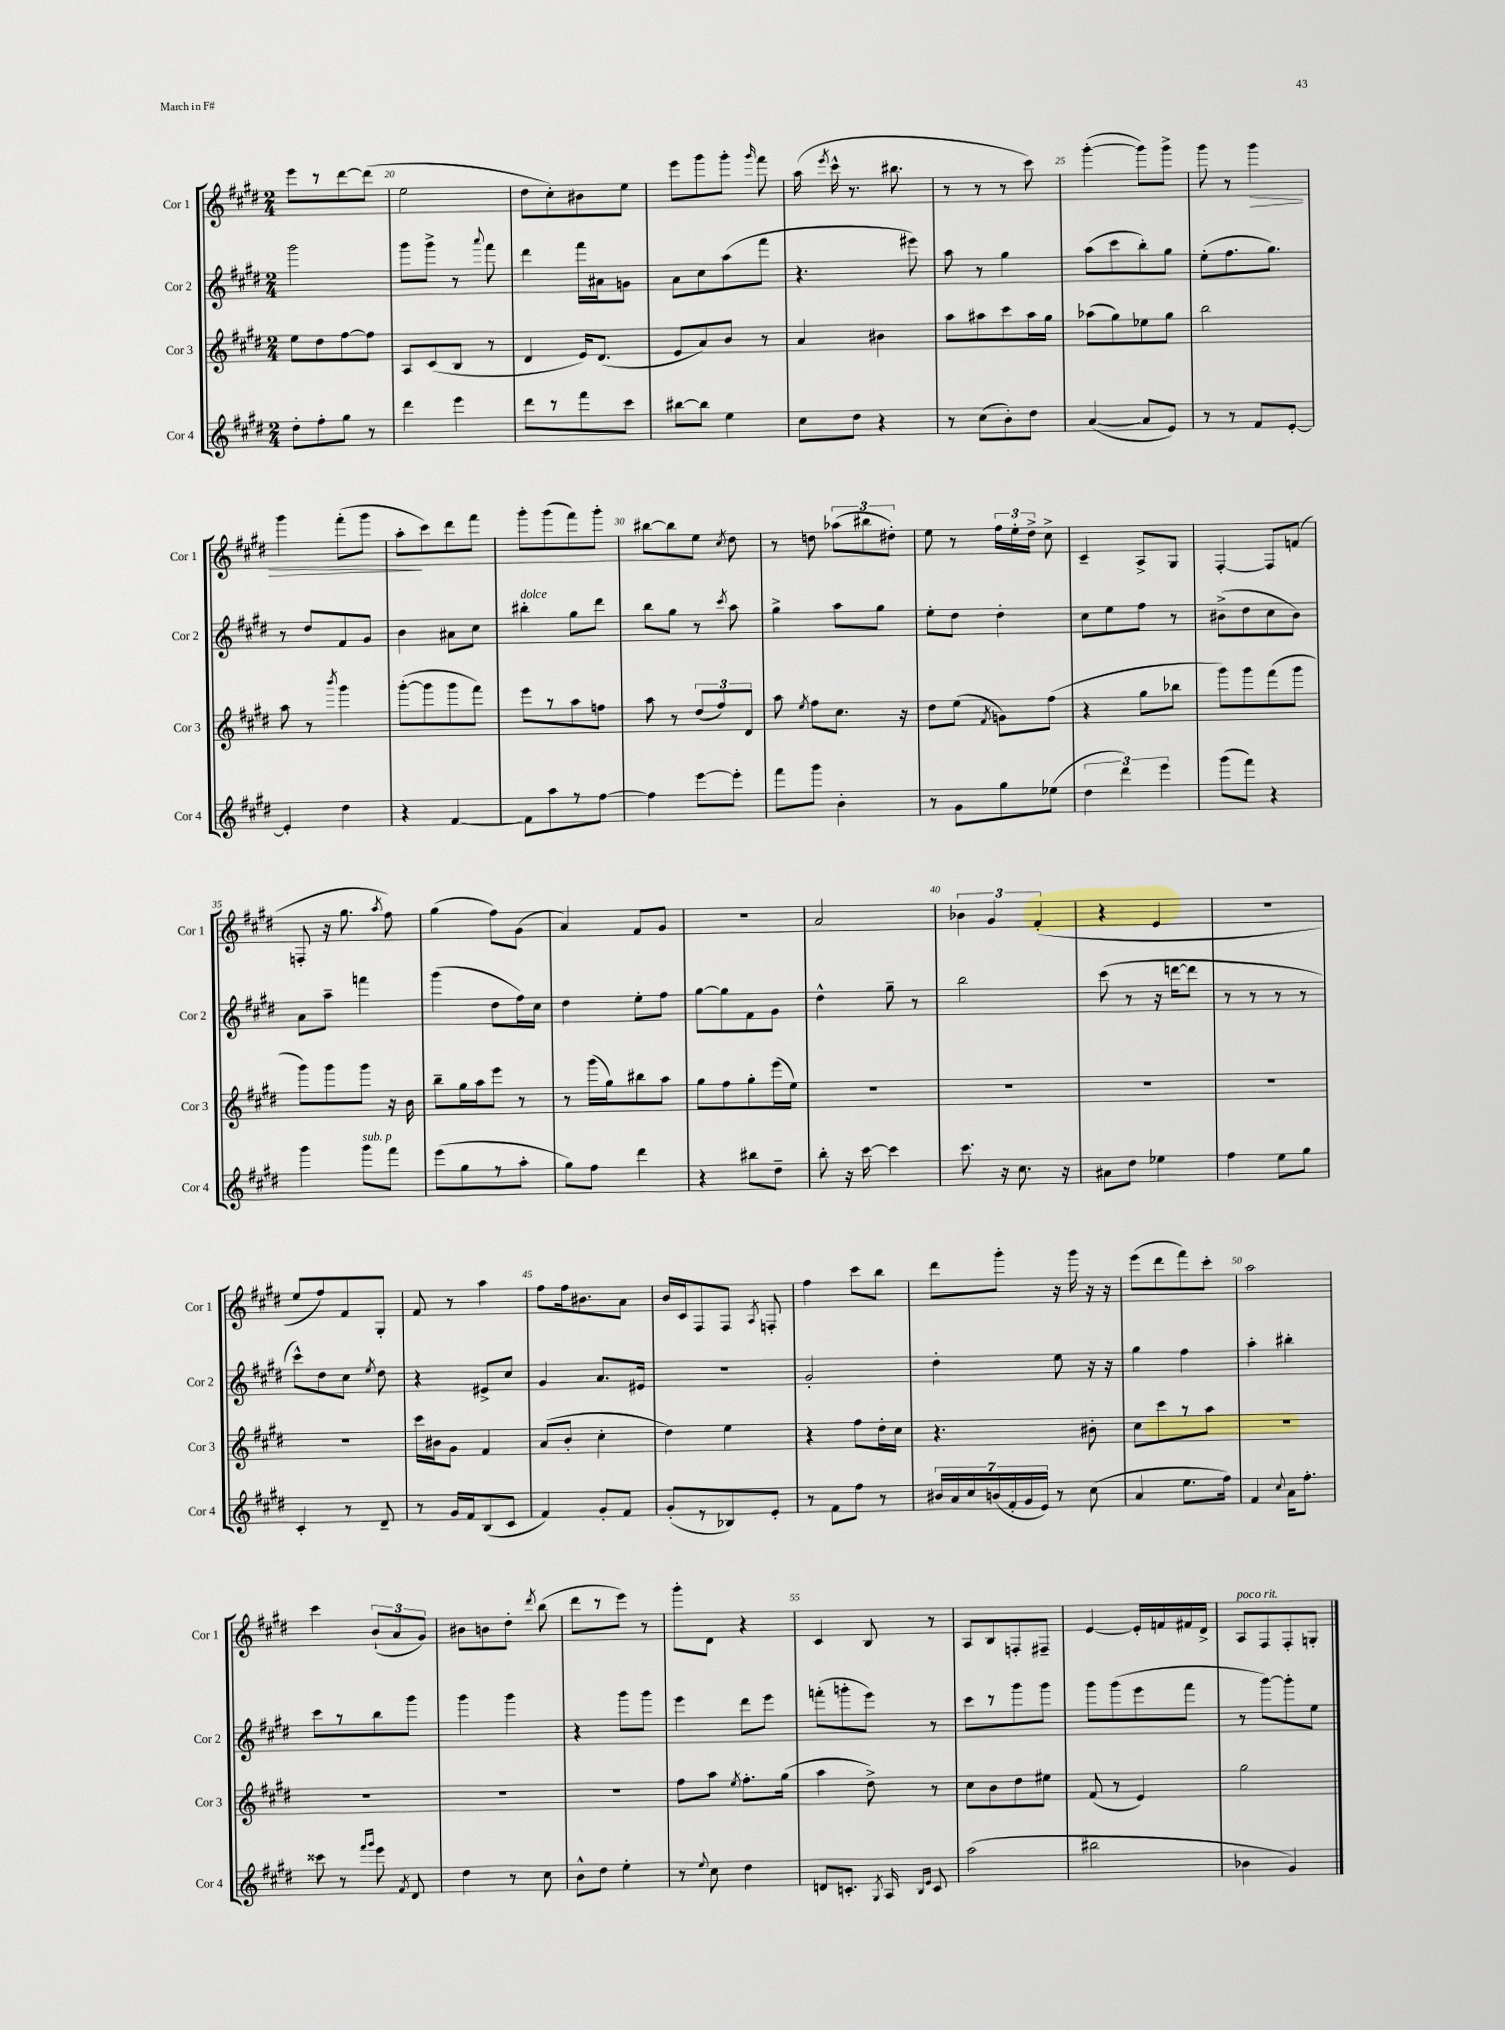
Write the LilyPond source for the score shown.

<<
\new StaffGroup <<
\new Staff = "s0" \with { instrumentName = "Cor 1" shortInstrumentName = "Cor 1" } {
    \clef treble \key e \major \numericTimeSignature \time 2/4
    \autoBeamOff e'''8[ r8 dis'''8~ dis'''8]( |
    e''2 |
    dis''8[ cis''8-.) bis'8 e''8] |
    e'''8[ gis'''8 gis'''8]-. \grace { gis'''16 } fis'''8 |
    a''16( \acciaccatura { e'''8 } cis'''16-^ r8. bis''8. |
    r8 r8 r8 cis'''8) |
    gis'''4~-.( gis'''8[) gis'''8]-> |
    gis'''8 r8 gis'''4\> |
    gis'''4 fis'''8[-.( gis'''8] |
    a''8[-.\! cis'''8) dis'''8 fis'''8] |
    gis'''8[-. gis'''8( fis'''8) gis'''8]-. |
    bis''8[~ bis''8 e''8] \acciaccatura { cis''8 } dis''8 |
    r8 d''8 \tuplet 3/2 { aes''8[( bis''8 dis''8]-.) } |
    e''8 r8 \tuplet 3/2 { fis''16[ e''16-. dis''16]-> } cis''8-> |
    cis'4-- a8[-> gis8] |
    fis4~-. fis8[ f'8]( |
    f8-. r16 gis''8. \acciaccatura { a''8 } fis''8) |
    gis''4( fis''8[) gis'8]( |
    a'4) fis'8[ gis'8] |
    R2 |
    a'2 |
    \tuplet 3/2 { bes'4 gis'4 fis'4-.( } |
    r4 e'4 |
    r2 |
    e''8[ fis''8) fis'8 gis8]-. |
    fis'8 r8 a''4 |
    fis''8[ fis''16 bis'8. a'8] |
    b'16[ cis'16 fis8 fis8] \acciaccatura { a8 } f8-. |
    fis''4 cis'''8[ b''8] |
    dis'''8[ gis'''8]-. r16 gis'''16 r16 r16 |
    e'''8[( dis'''8 fis'''8) cis'''8]-. |
    a''2 |
    cis'''4 \tuplet 3/2 { b'8[-!( a'8 gis'8]) } |
    bis'8[ b'8 dis''8]-. \acciaccatura { dis'''8 } b''8( |
    dis'''8[ r8 e'''8]) r8 |
    gis'''8[-. dis'8] r4 |
    cis'4 b8 r8 |
    a8[ b8 f8-. fis8]-- |
    e'4~ e'16[-. f'16 fis'16 dis'16]-> |
    a8[^\markup { \italic "poco rit." } fis8 fis8-. g8]-. \bar "|." |
}
\new Staff = "s1" \with { instrumentName = "Cor 2" shortInstrumentName = "Cor 2" } {
    \clef treble \key e \major \numericTimeSignature \time 2/4
    \autoBeamOff gis'''2 |
    gis'''8[ gis'''8]-> r8 \appoggiatura { a'''8 } fis'''8 |
    dis'''4 fis'''16[ ais'16 g'8] |
    a'8[ cis''8 a''8( fis'''8] |
    r4. eis'''8) |
    a''8 r8 gis''4 |
    a''8[( cis'''8 b''8-.) gis''8] |
    e''8[-.( fis''8. gis''8.]) |
    r8 dis''8[ fis'8 gis'8] |
    b'4 ais'8[ cis''8] |
    bis''4-.^\markup { \italic "dolce" } gis''8[ dis'''8] |
    b''8[ gis''8] r8 \acciaccatura { cis'''8 } a''8 |
    gis''4-> a''8[ gis''8] |
    e''8[-. dis''8] dis''4-. |
    cis''8[ e''8 fis''8] r8 |
    bis'8[->( dis''8 cis''8 bis'8]) |
    a'8[ a''8]-- f'''4 |
    gis'''4( dis''8[ fis''16) cis''16] |
    dis''4 e''8[-. fis''8] |
    gis''8[~ gis''8 fis'8 gis'8] |
    dis''4-^ gis''8-- r8 |
    b''2 |
    cis'''8( r8 r16 d'''16[~ d'''8] |
    r8 r8 r8 r8 |
    cis'''8[-^) dis''8 cis''8] \acciaccatura { e''8 } dis''8 |
    r4 eis'8[-> cis''8] |
    gis'4 a'8.[ eis'16] |
    R2 |
    gis'2-. |
    dis''4-. e''8 r16 r16 |
    gis''4 fis''4 |
    a''4-. bis''4-. |
    cis'''8[ r8 b''8 gis'''8] |
    gis'''4 gis'''4 |
    r4 gis'''8[ gis'''8] |
    e'''4 dis'''8[ e'''8] |
    f'''8[-.( g'''8-. e'''8]) r8 |
    cis'''8[ r8 gis'''8 gis'''8] |
    gis'''8[ gis'''8( e'''8 fis'''8] |
    r8 gis'''8[~) gis'''8-. e''8] \bar "|." |
}
\new Staff = "s2" \with { instrumentName = "Cor 3" shortInstrumentName = "Cor 3" } {
    \clef treble \key e \major \numericTimeSignature \time 2/4
    \autoBeamOff e''8[ dis''8 fis''8~ fis''8] |
    a8[ cis'8( b8] r8 |
    dis'4 e'16[) dis'8.]( |
    e'8[ a'8) b'8] r8 |
    a'4 bis'4 |
    a''8[ ais''8 cis'''8 ais''16 gis''16] |
    aes''8[( gis''8) ees''8 gis''8] |
    b''2 |
    a''8 r8 \acciaccatura { b'''8 } gis'''4 |
    gis'''8[~-.( gis'''8 gis'''8 fis'''8]) |
    e'''8[ r8 a''8 f''8] |
    a''8 r8 \tuplet 3/2 { dis''8[( fis''8) dis'8] } |
    a''8 \acciaccatura { e''8 } fis''8[ cis''8.] r16 |
    dis''8[ e''8]( \acciaccatura { fis'8 } g'8[) fis''8]( |
    r4 gis''8[ bes''8] |
    gis'''8[) gis'''8 fis'''8( gis'''8] |
    gis'''8[) gis'''8 gis'''8] r16 b'16 |
    b''8[-- gis''16 a''16 e'''8] r8 |
    r8 gis'''16[( gis''16) bis''8 a''8] |
    gis''8[ fis''8 gis''8-. e'''16( e''16]) |
    R2 |
    R2 |
    R2 |
    R2 |
    R2 |
    cis'''16[ bis'16 gis'8] fis'4 |
    a'8[( b'8]-. cis''4-. |
    dis''4) e''4 |
    r4 fis''8[ dis''16-. cis''16] |
    r4. bis'8-. |
    cis''8[ cis'''8 r8 a''8] |
    R2 |
    R2 |
    R2 |
    R2 |
    fis''8[ a''8] \acciaccatura { e''8 } fis''8.[-. gis''16]( |
    a''4 dis''8->) r8 |
    cis''8[ b'8 dis''8 eis''8] |
    fis'8( r8 e'4) |
    gis''2 \bar "|." |
}
\new Staff = "s3" \with { instrumentName = "Cor 4" shortInstrumentName = "Cor 4" } {
    \clef treble \key e \major \numericTimeSignature \time 2/4
    \autoBeamOff dis''8[-. fis''8-. gis''8] r8 |
    dis'''4 e'''4 |
    dis'''8[ r8 fis'''8 cis'''8] |
    bis''8[~ bis''8] e''4 |
    cis''8[ dis''8] r4 |
    r8 cis''8[( b'8-.) dis''8] |
    a'4~( a'8[ e'8]) |
    r8 r8 fis'8[ e'8]~-. |
    e'4-. dis''4 |
    r4 fis'4~ |
    fis'8[ a''8 r8 fis''8]~ |
    fis''4 e'''8[~ e'''8]-. |
    fis'''8[ gis'''8] b'4-. |
    r8 gis'8[ gis''8 ees''8]( |
    \tuplet 3/2 { dis''4 dis'''4) e'''4 } |
    gis'''8[( fis'''8]) r4 |
    gis'''4 gis'''8[^\markup { \italic "sub. p" } fis'''8] |
    e'''8[( gis''8 r8 a''8]-. |
    gis''8[) fis''8] dis'''4 |
    r4 bis''8[ dis''8]-- |
    b''8-. r16 cis'''16~ cis'''4 |
    cis'''8. r16 cis''8. r16 |
    ais'8[ dis''8] ees''4 |
    fis''4 e''8[ gis''8] |
    cis'4-. r8 dis'8-- |
    r8 gis'16[ fis'16 b8( cis'8] |
    fis'4) gis'8[-. fis'8] |
    gis'8[-.( r8 bes8) e'8]-. |
    r8 fis'8[ fis''8] r8 |
    \tuplet 7/4 { bis'16[ a'16 cis''16 b'16( fis'16-. gis'16 e'16]) } r8 cis''8( |
    a'4 e''8.[ fis''16]) |
    fis'4 \appoggiatura { cis''8 } a'16[ fis''8.]-. |
    cisis'''8 r8 \grace { fis'''16[ gis'''16] } e'''8 \acciaccatura { fis'8 } dis'8 |
    dis''4 r8 cis''8 |
    b'8[-^ dis''8] e''4-. |
    r8 \appoggiatura { e''8 } cis''8 dis''4 |
    d'8[ c'8.]-. \acciaccatura { gis8 } a16 \grace { b16[ e'16] } c'8 |
    a''2( |
    bis''2 |
    bes'4 gis'4) \bar "|." |
}
>>
>>
\layout { \context { \Score currentBarNumber = #19 \override BarNumber.break-visibility = ##(#f #t #t) barNumberVisibility = #(every-nth-bar-number-visible 5) } }
